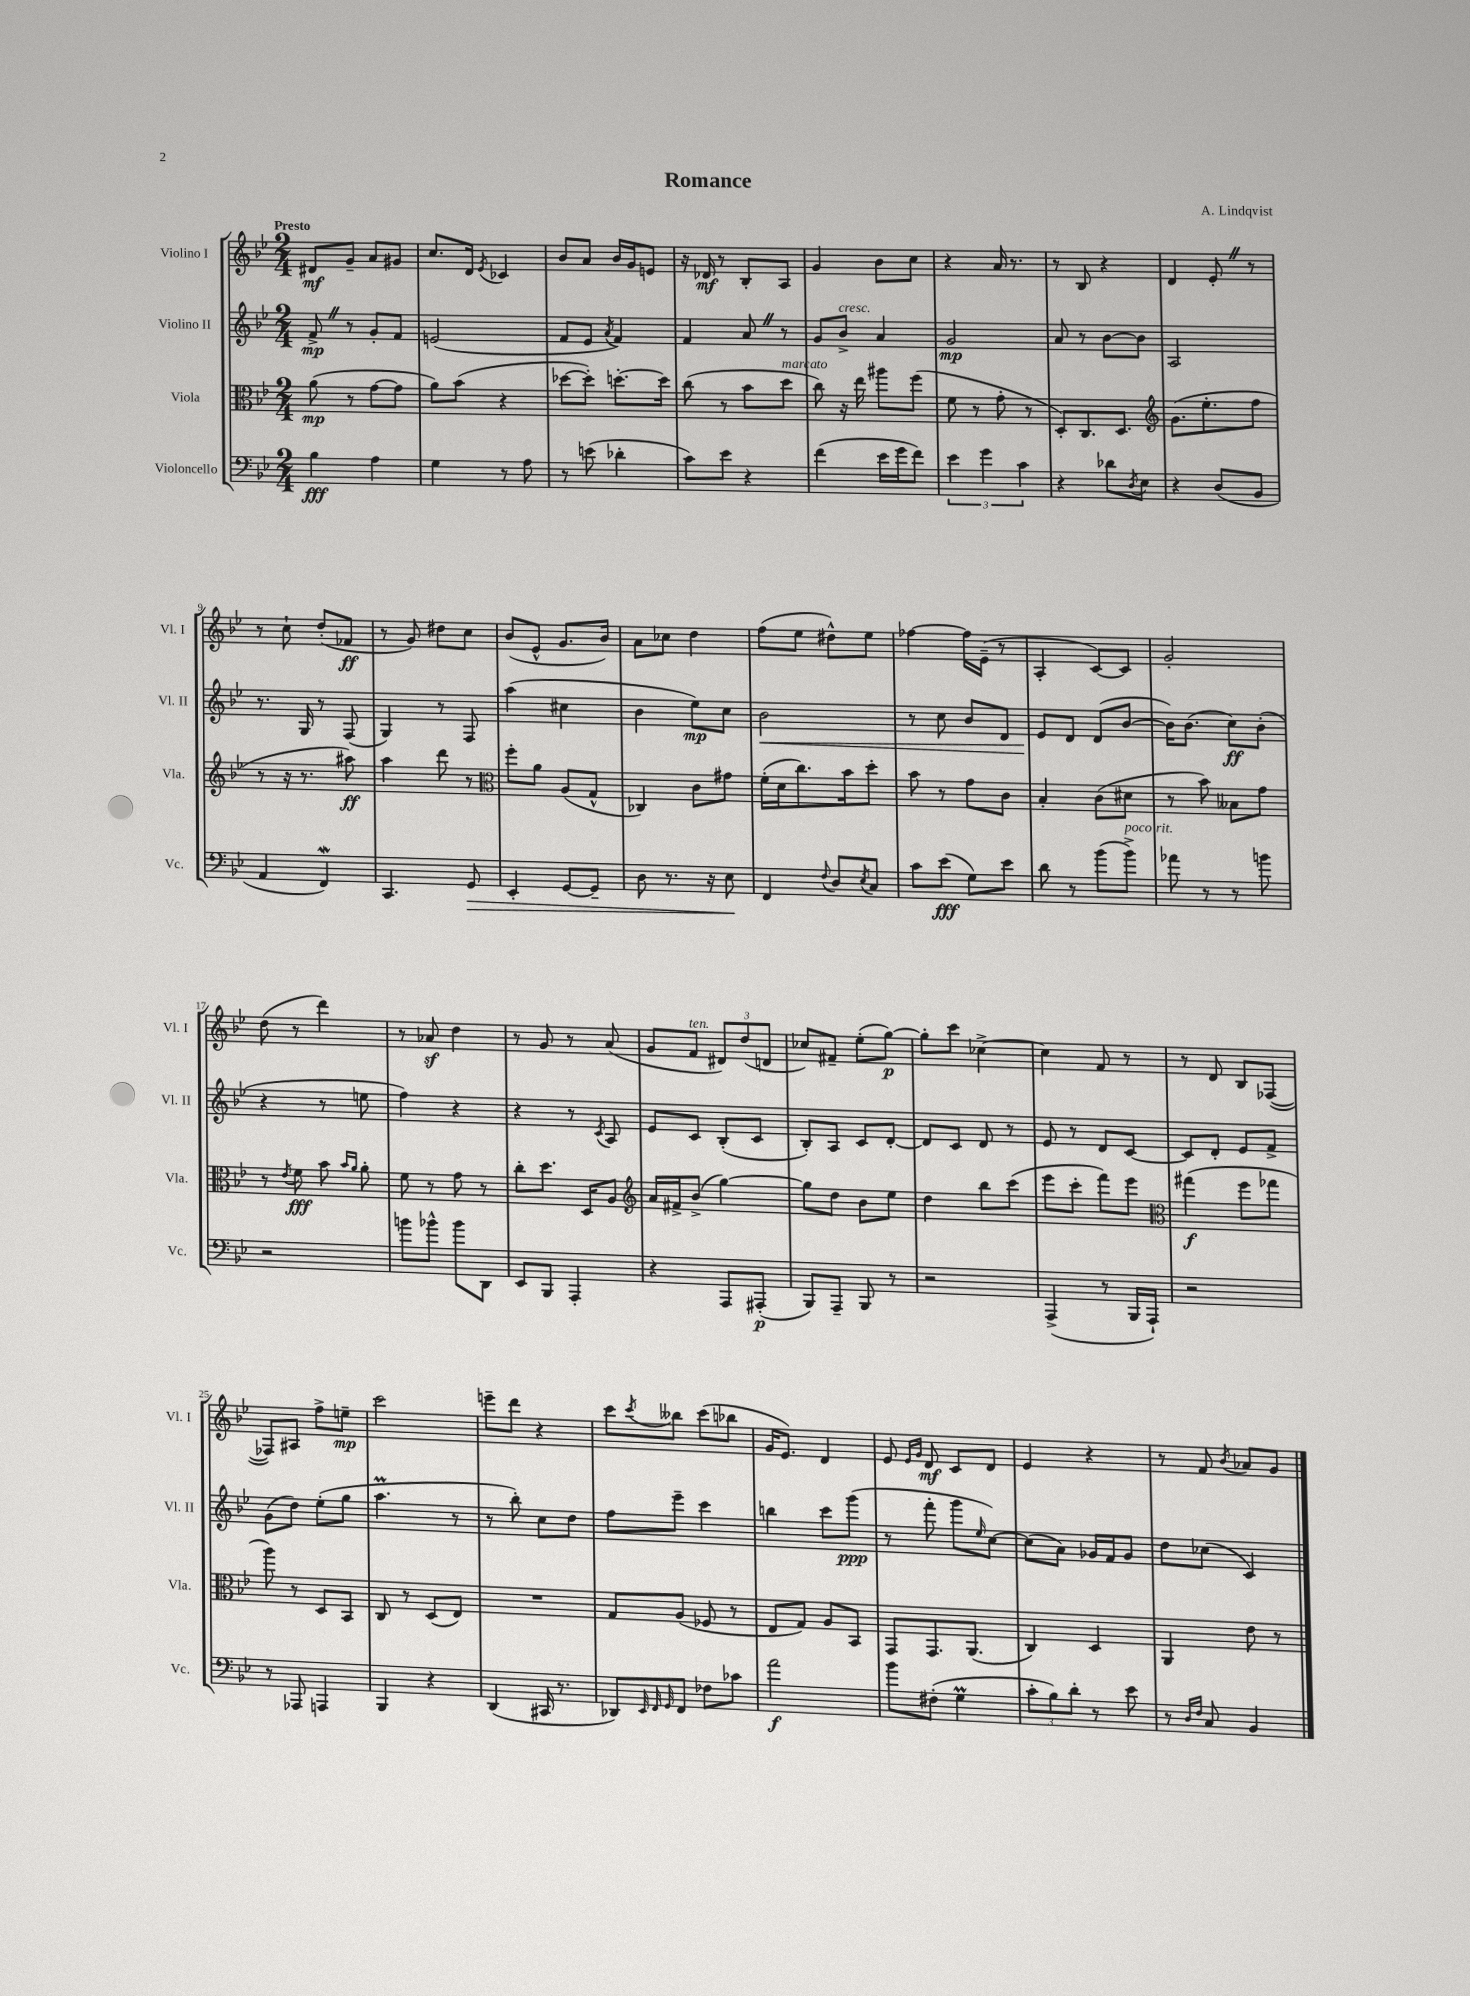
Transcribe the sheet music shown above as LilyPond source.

\header { title = "Romance" composer = "A. Lindqvist" }
<<
\new StaffGroup <<
\new Staff = "s0" \with { instrumentName = "Violino I" shortInstrumentName = "Vl. I" } {
    \clef treble \key bes \major \numericTimeSignature \time 2/4 \tempo "Presto"
    dis'8\mf g'8-- a'8 gis'8 |
    c''8. d'16 \acciaccatura { ees'8 } ces'4 |
    bes'8 a'8 bes'16 g'16 e'8 |
    r16 des'16\mf r8 bes8-. a8 |
    g'4 bes'8 c''8 |
    r4 a'16 r8. |
    r8 bes8 r4 |
    d'4 ees'8-. \once \override BreathingSign.text = \markup { \musicglyph "scripts.caesura.straight" } \breathe r8 |
    r8 c''8-! d''8-.( fes'8\ff |
    r8 g'8) dis''8 c''8 |
    bes'8( ees'8-^ g'8. bes'16) |
    a'8 ces''8 d''4 |
    f''8( ees''8 dis''8-^) ees''8 |
    fes''4~ fes''16 ees'16--( r8 |
    a4-. c'8~) c'8 |
    g'2-. |
    d''8( r8 d'''4) |
    r8 aes'8\sf d''4 |
    r8 g'8 r8 a'8( |
    g'8 f'8^\markup { \italic "ten." } \tuplet 3/2 { dis'8) d''8( d'8 } |
    ces''8) fis'8-- ees''8-.( g''8~\p) |
    g''8-. c'''8 ces''4~-> |
    ces''4 f'8 r8 |
    r8 d'8 bes8 fes8~( |
    fes8) ais8 f''8-> e''8--\mp |
    c'''2 |
    e'''8-- d'''8 r4 |
    c'''8 \acciaccatura { c'''8 } beses''8 c'''8( bes''8 |
    g'16 ees'8.) d'4 |
    ees'8 \grace { ees'16 g'16 } d'8\mf c'8 d'8 |
    ees'4 r4 |
    r8 f'8 \acciaccatura { bes'8 } aes'8 g'8 \bar "|." |
}
\new Staff = "s1" \with { instrumentName = "Violino II" shortInstrumentName = "Vl. II" } {
    \clef treble \key bes \major \numericTimeSignature \time 2/4
    f'8->\mp \once \override BreathingSign.text = \markup { \musicglyph "scripts.caesura.straight" } \breathe r8 g'8-. f'8 |
    e'2( |
    f'8 ees'8 \acciaccatura { a'8 } f'4) |
    f'4 a'8 \once \override BreathingSign.text = \markup { \musicglyph "scripts.caesura.straight" } \breathe r8 |
    g'8 bes'8->^\markup { \italic "cresc." } a'4 |
    g'2\mp |
    a'8 r8 bes'8~ bes'8 |
    a2 |
    r8. g16 r8 f8( |
    g4) r8 f8 |
    a''4( cis''4 |
    bes'4 ees''8\mp) c''8 |
    bes'2\< |
    r8 c''8 bes'8 d'8 |
    ees'8\! d'8 d'8( bes'8~ |
    bes'16) bes'8.( c''8\ff) bes'8-.( |
    r4 r8 e''8 |
    f''4) r4 |
    r4 r8 \acciaccatura { c'8 } a8 |
    ees'8 c'8 bes8-.( c'8 |
    bes8-.) a8 c'8 d'8~-. |
    d'8 c'8 d'8 r8 |
    ees'8 r8 d'8 c'8~ |
    c'8 d'8-. ees'8 f'8-> |
    g'8( d''8) ees''8-.( g''8 |
    a''4.\prall r8 |
    r8 bes''8-.) c''8 d''8 |
    f''8 ees'''8-- c'''4 |
    b''4 c'''8 g'''8\ppp( |
    r8 f'''8-. g'''8 \grace { ees''16 } c''8~) |
    c''8( a'8) ges'16 f'16 ges'8 |
    d''8 ces''8( c'4) \bar "|." |
}
\new Staff = "s2" \with { instrumentName = "Viola" shortInstrumentName = "Vla." } {
    \clef alto \key bes \major \numericTimeSignature \time 2/4
    a'8\mp( r8 g'8~ g'8 |
    a'8) bes'8( r4 |
    des''8~ des''8-.) d''8.~-. d''16 |
    c''8( r8 bes'8 d''8^\markup { \italic "marcato" } |
    c''8) r16 ees''16 ais''8 f''8( |
    f'8 r8 g'8-. r8 |
    d8-.) c8. d8. |
    \clef treble g'8.( ees''8.-. f''8 |
    r8 r16 r8. ais''8\ff) |
    a''4 d'''8 r8 |
    \clef alto f''8-. a'8 a8( g8-^ |
    ces4) c'8 gis'8 |
    f'16-.( d'16 c''8.) bes'16 d''8-. |
    bes'8 r8 g'8 c'8 |
    bes4-. c'8( dis'8 |
    r8 bes'8) beses8 g'8 |
    r8 \acciaccatura { ees'8 } f'8\fff bes'8 \grace { bes'16 a'16 } a'8-. |
    f'8 r8 g'8 r8 |
    c''8-. d''8. d16 a8 |
    \clef treble a'16 fis'16-> bes'8->( g''4~) |
    g''8 d''8 bes'8 ees''8 |
    d''4 bes''8 c'''8( |
    ees'''8 c'''8-. f'''8) ees'''8 |
    \clef alto gis''4\f( f''8 ges''8 |
    a''8) r8 d8 bes,8 |
    c8 r8 d8( ees8) |
    R2 |
    g8 a8( fes8 r8 |
    ees8 g8) a8 bes,8 |
    g,8 g,8. a,8.( |
    c4) d4 |
    a,4 ees'8 r8 \bar "|." |
}
\new Staff = "s3" \with { instrumentName = "Violoncello" shortInstrumentName = "Vc." } {
    \clef bass \key bes \major \numericTimeSignature \time 2/4
    bes4\fff a4 |
    g4 r8 a8 |
    r8 e'8( des'4-. |
    c'8) ees'8 r4 |
    f'4( ees'16 g'16 f'8) |
    \tuplet 3/2 { ees'4 g'4 c'4 } |
    r4 des'8 \acciaccatura { d8 } ees8 |
    r4 d8( bes,8 |
    a,4 f,4\mordent) |
    c,4. g,8\> |
    ees,4-. g,8~ g,8-- |
    d8 r8. r16 ees8\! |
    f,4 \appoggiatura { f8 } d8 \acciaccatura { ees8 } c8 |
    c'8 ees'8\fff( g8) ees'8 |
    d'8 r8 bes'8( bes'8->^\markup { \italic "poco rit." }) |
    aes'8 r8 r8 b'8 |
    r2 |
    b'8 bes'8-^ bes'8 d,8 |
    ees,8 bes,,8 a,,4-. |
    r4 a,,8 ais,,8-.\p( |
    bes,,8) a,,8-- bes,,8 r8 |
    r2 |
    a,,4->( r8 bes,,16 a,,16-!) |
    r2 |
    r8 aes,,8 a,,4 |
    bes,,4 r4 |
    d,4( cis,16 r8. |
    des,8) \grace { ees,32 f,32 g,32 } f,8 fes8 ces'8 |
    a'2\f |
    bes'8 fis8-.( g4\prall |
    \tuplet 3/2 { c'8-. bes8) d'8-. } r8 ees'8 |
    r8 \grace { d16 f16 } c8 bes,4 \bar "|." |
}
>>
>>
